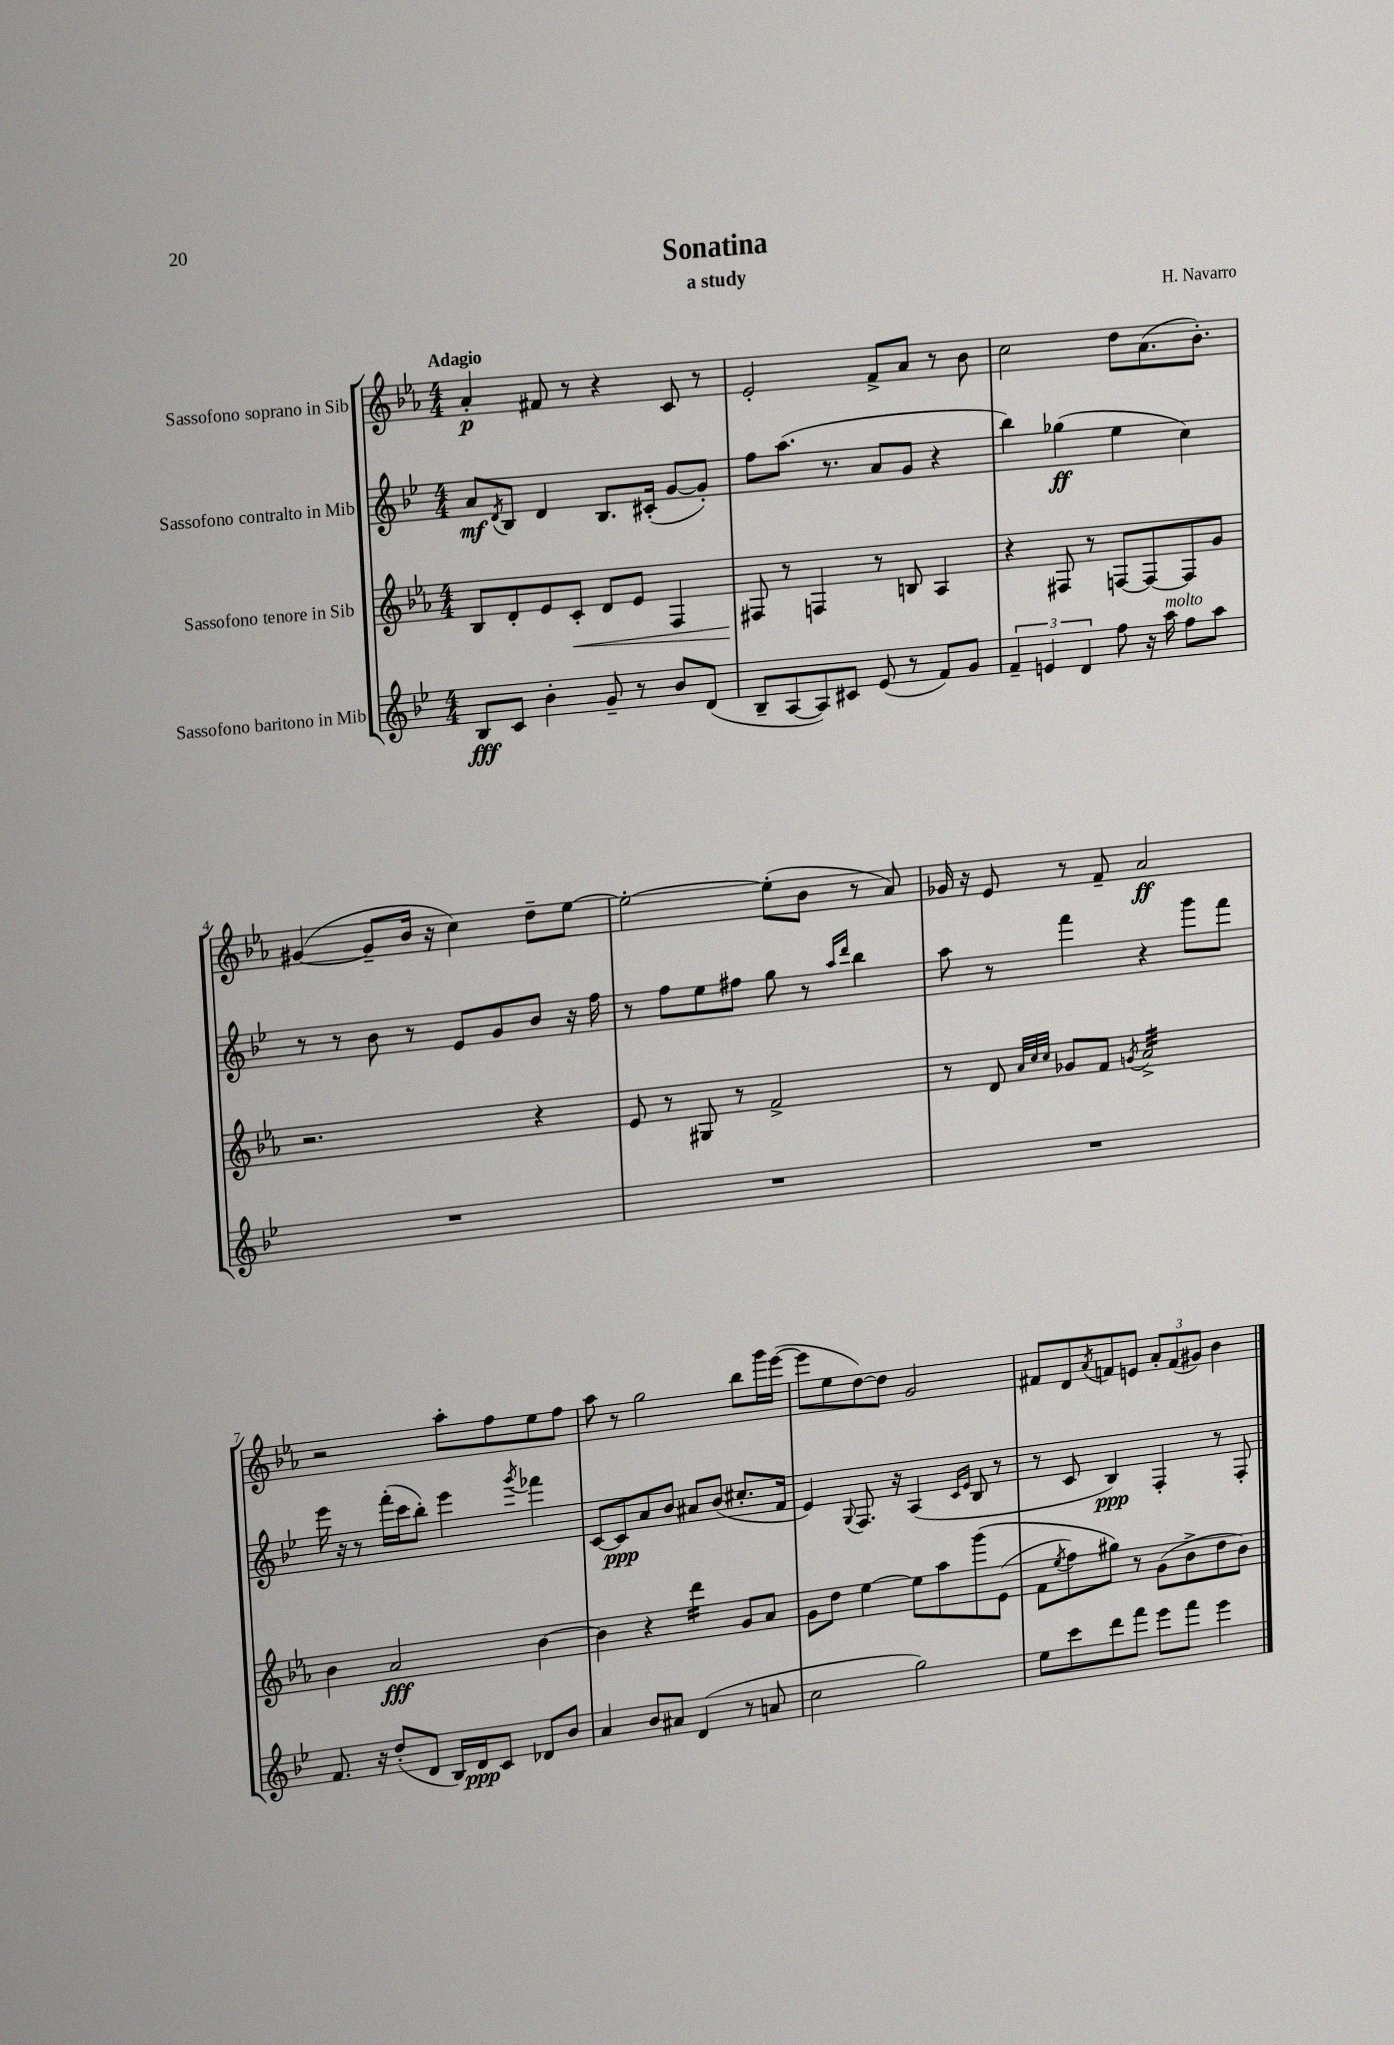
\header { title = "Sonatina" composer = "H. Navarro" subtitle = "a study" }
<<
\new StaffGroup <<
\new Staff = "s0" \with { instrumentName = "Sassofono soprano in Sib" } {
    \clef treble \key ees \major \numericTimeSignature \time 4/4 \tempo "Adagio"
    aes'4-.\p fis'8 r8 r4 c'8 r8 |
    ees'2-. f'8-> aes'8 r8 bes'8 |
    c''2 d''8 aes'8.( bes'8.-.) |
    gis'4~( gis'8-- bes'16 r16 c''4) d''8-- ees''8~ |
    ees''2~-. ees''8-.( bes'8 r8 aes'8) |
    ges'16 r16 ees'8 r8 f'8-- aes'2\ff |
    r2 aes''8-. f''8 ees''8 f''8 |
    aes''8 r8 g''2 bes''8 g'''16 ees'''16~( |
    ees'''8 ees''8 d''8~) d''8 g'2 |
    fis'8 d'8 \acciaccatura { aes'8 } f'8 e'8 \tuplet 3/2 { aes'8-. f'8( gis'8) } bes'4 \bar "|." |
}
\new Staff = "s1" \with { instrumentName = "Sassofono contralto in Mib" } {
    \clef treble \key bes \major \numericTimeSignature \time 4/4
    a'8\mf \acciaccatura { d'8 } bes8 d'4 bes8. cis'16-.( g'8~ g'8-.) |
    f''8 a''8.( r8. a'8 g'8 r4 |
    bes''4) ges''4\ff( ees''4 c''4) |
    r8 r8 bes'8 r8 ees'8 g'8 bes'8 r16 f''16 |
    r8 f''8 ees''8 fis''8 g''8 r8 \grace { a''16 d'''16 } bes''4 |
    a''8 r8 f'''4 r4 g'''8 f'''8 |
    ees'''16 r16 r8 f'''16-.( c'''16 bes''8-.) ees'''4 \acciaccatura { g'''8 } fes'''4 |
    c'8~ c'8\ppp a'8 bes'8 ais'8 bes'8( cis''8.-. f'16 |
    ees'4) \appoggiatura { g8 } f8. r16 a4( \grace { c'16 ees'16 } bes8 r8 |
    r8 c'8 bes4\ppp) f4-. r8 f8-. \bar "|." |
}
\new Staff = "s2" \with { instrumentName = "Sassofono tenore in Sib" } {
    \clef treble \key ees \major \numericTimeSignature \time 4/4
    bes8 d'8-. ees'8 c'8-.\< d'8 ees'8 f4 |
    fis8\! r8 f4 r8 b8 aes4 |
    r4 fis8 r8 f8~ f8~ f8 g'8 |
    r2. r4 |
    ees'8 r8 gis8 r8 f'2-> |
    r8 d'8 \grace { aes'32 c''32 c''32 } ges'8 f'8 \acciaccatura { g'8 } aes'2:32-> |
    bes'4 aes'2\fff bes'4~ |
    bes'4 r4 d'''4:16 g'8 aes'8 |
    g'8 d''8 ees''4~ ees''8 aes''8 g'''8\( ees'8( |
    f'8 \acciaccatura { ees''8 } f''8) gis''8\) r8 g'8( bes'8-> d''8 bes'8) \bar "|." |
}
\new Staff = "s3" \with { instrumentName = "Sassofono baritono in Mib" } {
    \clef treble \key bes \major \numericTimeSignature \time 4/4
    bes8\fff c'8 bes'4-. g'8-- r8 bes'8 d'8( |
    bes8-- a8~ a8) cis'8 ees'8( r8 f'8) g'8 |
    \tuplet 3/2 { f'4-- e'4 d'4 } f''8 r16 a''16^\markup { \italic "molto" } f''8 a''8 |
    R1 |
    R1 |
    R1 |
    f'8. r16 d''8-.( d'8 bes16) d'16\ppp c'8 des'8 bes'8 |
    a'4 bes'8 ais'8 d'4( r8 a'8 |
    c''2 g''2) |
    ees''8 c'''8 d'''8 f'''8 ees'''8 f'''8 ees'''4 \bar "|." |
}
>>
>>
